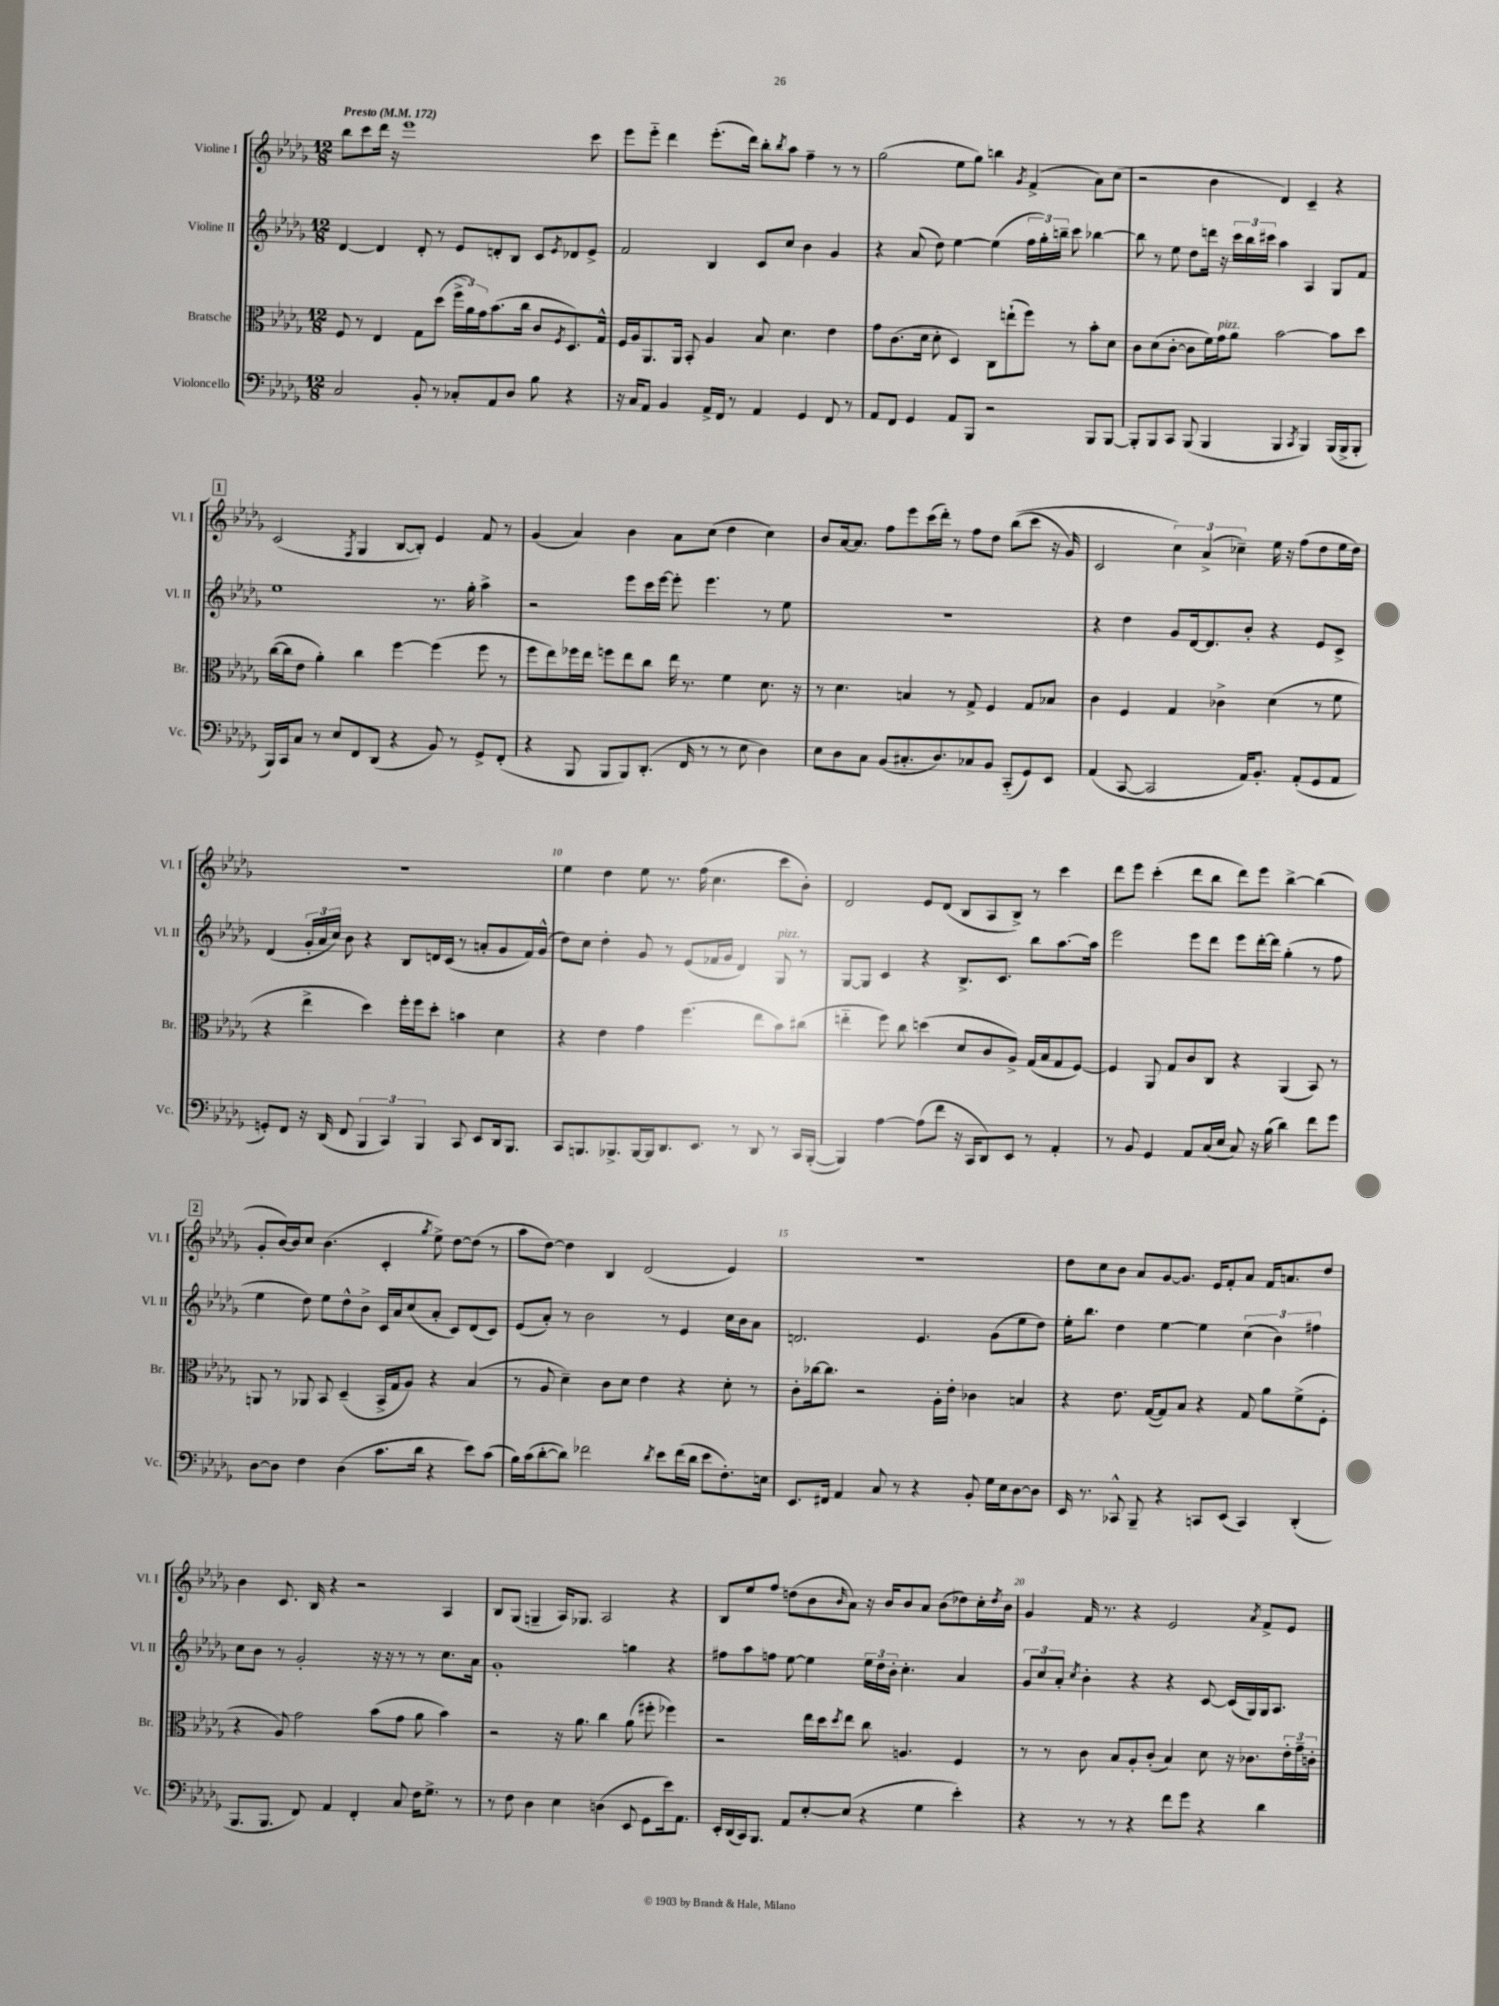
<<
\new StaffGroup <<
\new Staff = "s0" \with { instrumentName = "Violine I" shortInstrumentName = "Vl. I" } {
    \clef treble \key des \major \numericTimeSignature \time 12/8 \tempo "Presto" 4 = 172
    bes''8 c'''8 des'''16 r16 ees'''1 c'''8 |
    ees'''8 ees'''8-_ des'''4 ees'''8.-.( des'''16) bes''8-. \acciaccatura { bes''8 } aes''8 f''4-- r8 r8 |
    ges''2( ees''8 ges''8) b''4 \acciaccatura { ges'8 } f'4->( aes'8) c''8( |
    r2 bes'4 des'4) c'4-- r4 |
    \mark \markup { \box "1" } c'2( \acciaccatura { f8 } ges4 bes8~ bes8-.) ees'4 f'8 r8 |
    ges'4( aes'4) bes'4 aes'8 c''8( des''4 c''4) |
    bes'8 aes'16~ aes'8. f''8 ees'''8 c'''16( des'''16-.) r8 f''8 des''8 bes''8(\( c'''8 r16 ges'16) |
    c'2 \tuplet 3/2 { c''4\) aes'4->( ces''4--) } ees''16 r16 f''8( des''8 ees''16 des''16) |
    R1. |
    ees''4 des''4 ees''8 r8. f''16( c''4. c'''8 bes'8-.) |
    des'2 ees'8 des'8( bes8 aes8 bes8->) r8 c'''4 |
    des'''8 ees'''8 c'''4-.( des'''8 bes''8 des'''8) ees'''8 bes''4~-> bes''4( |
    \mark \markup { \box "2" } ges'8-. bes'16~) bes'16 c''8 bes'4.( c'4-. \acciaccatura { ges''8 } ees''8->) des''8~ des''8( r8 |
    aes''8 des''8~) des''4 bes4 des'2( ees'4) |
    R1. |
    des''8 c''8 bes'8 aes'8 ges'8~ ges'8. ees'16 f'8-. aes'8 f'16 a'8. des''8 |
    bes'4 c'8. bes16 r4 r2 aes4 |
    bes8 ges8( g4-- aes16) ges8. aes2 r4 |
    bes8 ees''8 f''8 d''8( bes'8 \grace { bes'16 } aes'8) r16 bes'16 bes'8 aes'8 bes'8( des''8) c''16-. \acciaccatura { des''8 } bes'16 |
    ges'4 f'16 r8. r4 ees'2 \acciaccatura { aes'8 } f'8-> ees'8 \bar "|." |
}
\new Staff = "s1" \with { instrumentName = "Violine II" shortInstrumentName = "Vl. II" } {
    \clef treble \key des \major \numericTimeSignature \time 12/8
    des'4~ des'4 des'8-. r8 ees'8 d'8-. bes8 c'8 \acciaccatura { ees'8 } des'8 ees'8-> |
    f'2 bes4 c'8 c''8 bes'4 ges'4 |
    r4 aes'8( des''8) ees''4~ ees''4( \tuplet 3/2 { f''16 ges''16-.) b''16-- } c'''8 bes''4~ |
    bes''8 r8 ees''8 des''8 d'''16 r16 \tuplet 3/2 { c'''16 bes''16 cis'''16 } aes''4 aes4 ges8 f'8 |
    \mark \markup { \box "1" } ees''1 r8. ges''16-. aes''4-> |
    r2 ees'''8 c'''16 ees'''16~ ees'''8-. ees'''4. r8 ees''8 |
    R1. |
    r4 des''4 ges'8 des'16~ des'8. bes'8-. r4 ees'8 c'8-> |
    des'4( \tuplet 3/2 { ges'16-. aes'16 c''16) } bes'8 r4 bes8 d'16 c'16( r8 a'8-. ges'8 f'16) ges'16-^( |
    des''8) c''8 des''4-. ges'8 r8 ees'8( fes'16 ges'16 des'4) ges8^\markup { \italic "pizz." } r8 |
    ges8~ ges8 c'4 r4 bes8.-> c'8. bes''8 aes''8.~ aes''16 |
    ees'''2 ees'''8 des'''8 ees'''8 des'''16~-. des'''16 ges''4-.( r8 f''8 |
    \mark \markup { \box "2" } ees''4 des''8) ees''8 des''8-^ bes'8-> c'16 aes'16 c''8( aes'8-. c'8) des'8( c'8) |
    ees'8( aes'8-.) r8 bes'2 r8 ees'4 c''16 bes'16 aes'8 |
    d'2. ees'4. ges'8( ees''8 des''8) |
    ees''16-. bes''8. des''4 ees''4~ ees''4 \tuplet 3/2 { c''4( bes'4) fis''4 } |
    c''8 bes'8 r8 ges'2-. r16 r16 r8 r8 c''8. aes'16 |
    ges'1-. g''4 r4 |
    fis''8 aes''8 f''8 ees''8~ ees''4 \tuplet 3/2 { ees''16 des''16 bes'16-. } c''4.-. aes'4 |
    \tuplet 3/2 { ges'8 c''8 aes'8-. } \acciaccatura { c''8 } bes'4-. r4 r4 c'8~ c'16( ges16) ges16 aes8. \bar "|." |
}
\new Staff = "s2" \with { instrumentName = "Bratsche" shortInstrumentName = "Br." } {
    \clef alto \key des \major \numericTimeSignature \time 12/8
    f8 r8 ees4 ges8 des''8( \tuplet 3/2 { f''16-> aes'16) ges'16 } bes'8.( c''16 c'8 \acciaccatura { f8 } des8.) ges16-^ |
    f16 aes16 aes,8. aes,16 bes,8-. aes4 bes8 des'4. ees'4 |
    ges'8 c'8.( des'16 des'8-. des4) c8 e''8-!( f''8) r8 bes'8-. des'8 |
    c'8 des'8( c'8~-. c'8 f'16) ges'16^\markup { \italic "pizz." } aes'8 bes'2~ bes'8 des''8 |
    \mark \markup { \box "1" } c''16~( c''16 ees'8 aes'4-.) c''4 f''4~ f''4( f''8 r8 |
    f''8 ees''8) fes''16 ees''16 f''8 ees''8 c''8 ees''16 r8. f'4 des'8. r16 |
    r8 des'4. b4 r8 ges8-> f4 ges8 bes8 |
    c'4 f4 ges4 ces'4-> des'4( r8 f'8 |
    r4 ees''4-> des''4) f''16-. f''16 des''8-. b'4 des'4 |
    r4 ees'4 ges'4 f''4.( ees''8 bes'8) cis''8( |
    e''4-_ f''8) c''8 d''4( des'8 c'8 aes8->) ges16( bes16 ges8 f8~) |
    f4 aes,8 ges8 c'8 c8 r4 aes,4( bes,8) r8 |
    \mark \markup { \box "2" } a,8 r8 aes,8 bes,8 des4--( bes,16-> ges16 aes8) r4 bes4( |
    r8 aes8 des'4--) c'8 des'8 ees'4 r4 des'8-. r8 |
    c'8-. ces''16~ ces''8. r2 aes16-. ees'16-. ces'4 b4 |
    r4 ees'8. ges16~( ges8) bes8 r4 ges8 aes'8 f'8->( f8-. |
    r4 aes8) ges'2 bes'8( ges'8 aes'8 bes'4) |
    r2 r16 aes'8. c''4 aes'8( fis''8-. fes''4) |
    r2 ees''16 des''16 \acciaccatura { des''8 } ees''8 c''8 a4. f4 |
    r8 r8 c'8 bes8 aes8-. c'8-.( bes4) des'8 r16 ces'8. \tuplet 3/2 { ees'16-. ges'16-- c'16-. } \bar "|." |
}
\new Staff = "s3" \with { instrumentName = "Violoncello" shortInstrumentName = "Vc." } {
    \clef bass \key des \major \numericTimeSignature \time 12/8
    c2 bes,8-. r8 ces8-. aes,8 des8 bes8 r4 |
    r16 c16 aes,8 bes,4 aes,16-> f,16 r8 aes,4 ges,4 f,8 r8 |
    aes,8 f,8 ges,4 aes,8 bes,,8 r2 bes,,8 bes,,8~ |
    bes,,8-. bes,,8 c,8 bes,,8( bes,,4 bes,,4 \acciaccatura { c,8 } bes,,4) bes,,16( bes,,16-> bes,,8-. |
    \mark \markup { \box "1" } bes,,16) c,16 c8 r8 ees8 f,8 des,8( r4 bes,8) r8 ges,8-> f,8-.( |
    r4 bes,,8 bes,,8 bes,,8) des,8.-.( f,16 r8 r8 ees8 des4) |
    ees8 des8 c8 bes,8( cis8.-. des8.) ces8 bes,8 c,8-_( ges,8) ees,8 |
    aes,4( c,8~ c,2 aes,16) bes,8.-. aes,8-.( ges,8 aes,8 |
    g,8-.) f,8 r16 des,16( f,8 \tuplet 3/2 { bes,,4 c,4) bes,,4 } c,8 ees,8 des,16 bes,,8. |
    c,8 b,,8. bes,,8.-> bes,,16~ bes,,16 des,8. ees,8. r8 des,8 r8 c,16 bes,,16~-.( |
    bes,,4) aes4~ aes8( f'8 r16 c,16 des,8) ees,8 r8 aes,4-. |
    r8 bes,8 ges,4 aes,8 c16( ees16 c8) r16 bes16( des'4) f'8 ges'8 |
    \mark \markup { \box "2" } des8~ des8 f4 des4( c'8. des'16 r4 ees'8) c'8( |
    bes16) c'16( des'8~-. des'8) fes'2 \acciaccatura { des'8 } ees'8 fes'16( des'16 ees'8 f8.-.) e16 |
    ees,8. fis,16 aes,4 c8 r8 r4 bes,8-. ges16 ees16 des8~ des8 |
    ees,16 r8. ces,8-^ bes,,8-- r4 c,8 ees,8( c,4) des,4-.( |
    bes,,8. bes,,8. f,8) aes,4 f,4-. c8 f16 ges8.-> r8 |
    r8 f8 des4 ees4 d4( ees,8 ges,8 ees'16) aes,8. |
    ees,16-. des,16( c,16) bes,,8. aes,8 ees8~-. ees8( r4 ges4 ees'4-.) |
    r4 r8 r8 r4 f'8 ges'8 r4 des'4 \bar "|." |
}
>>
>>
\layout { \context { \Score \override BarNumber.break-visibility = ##(#f #t #t) barNumberVisibility = #(every-nth-bar-number-visible 5) } }
